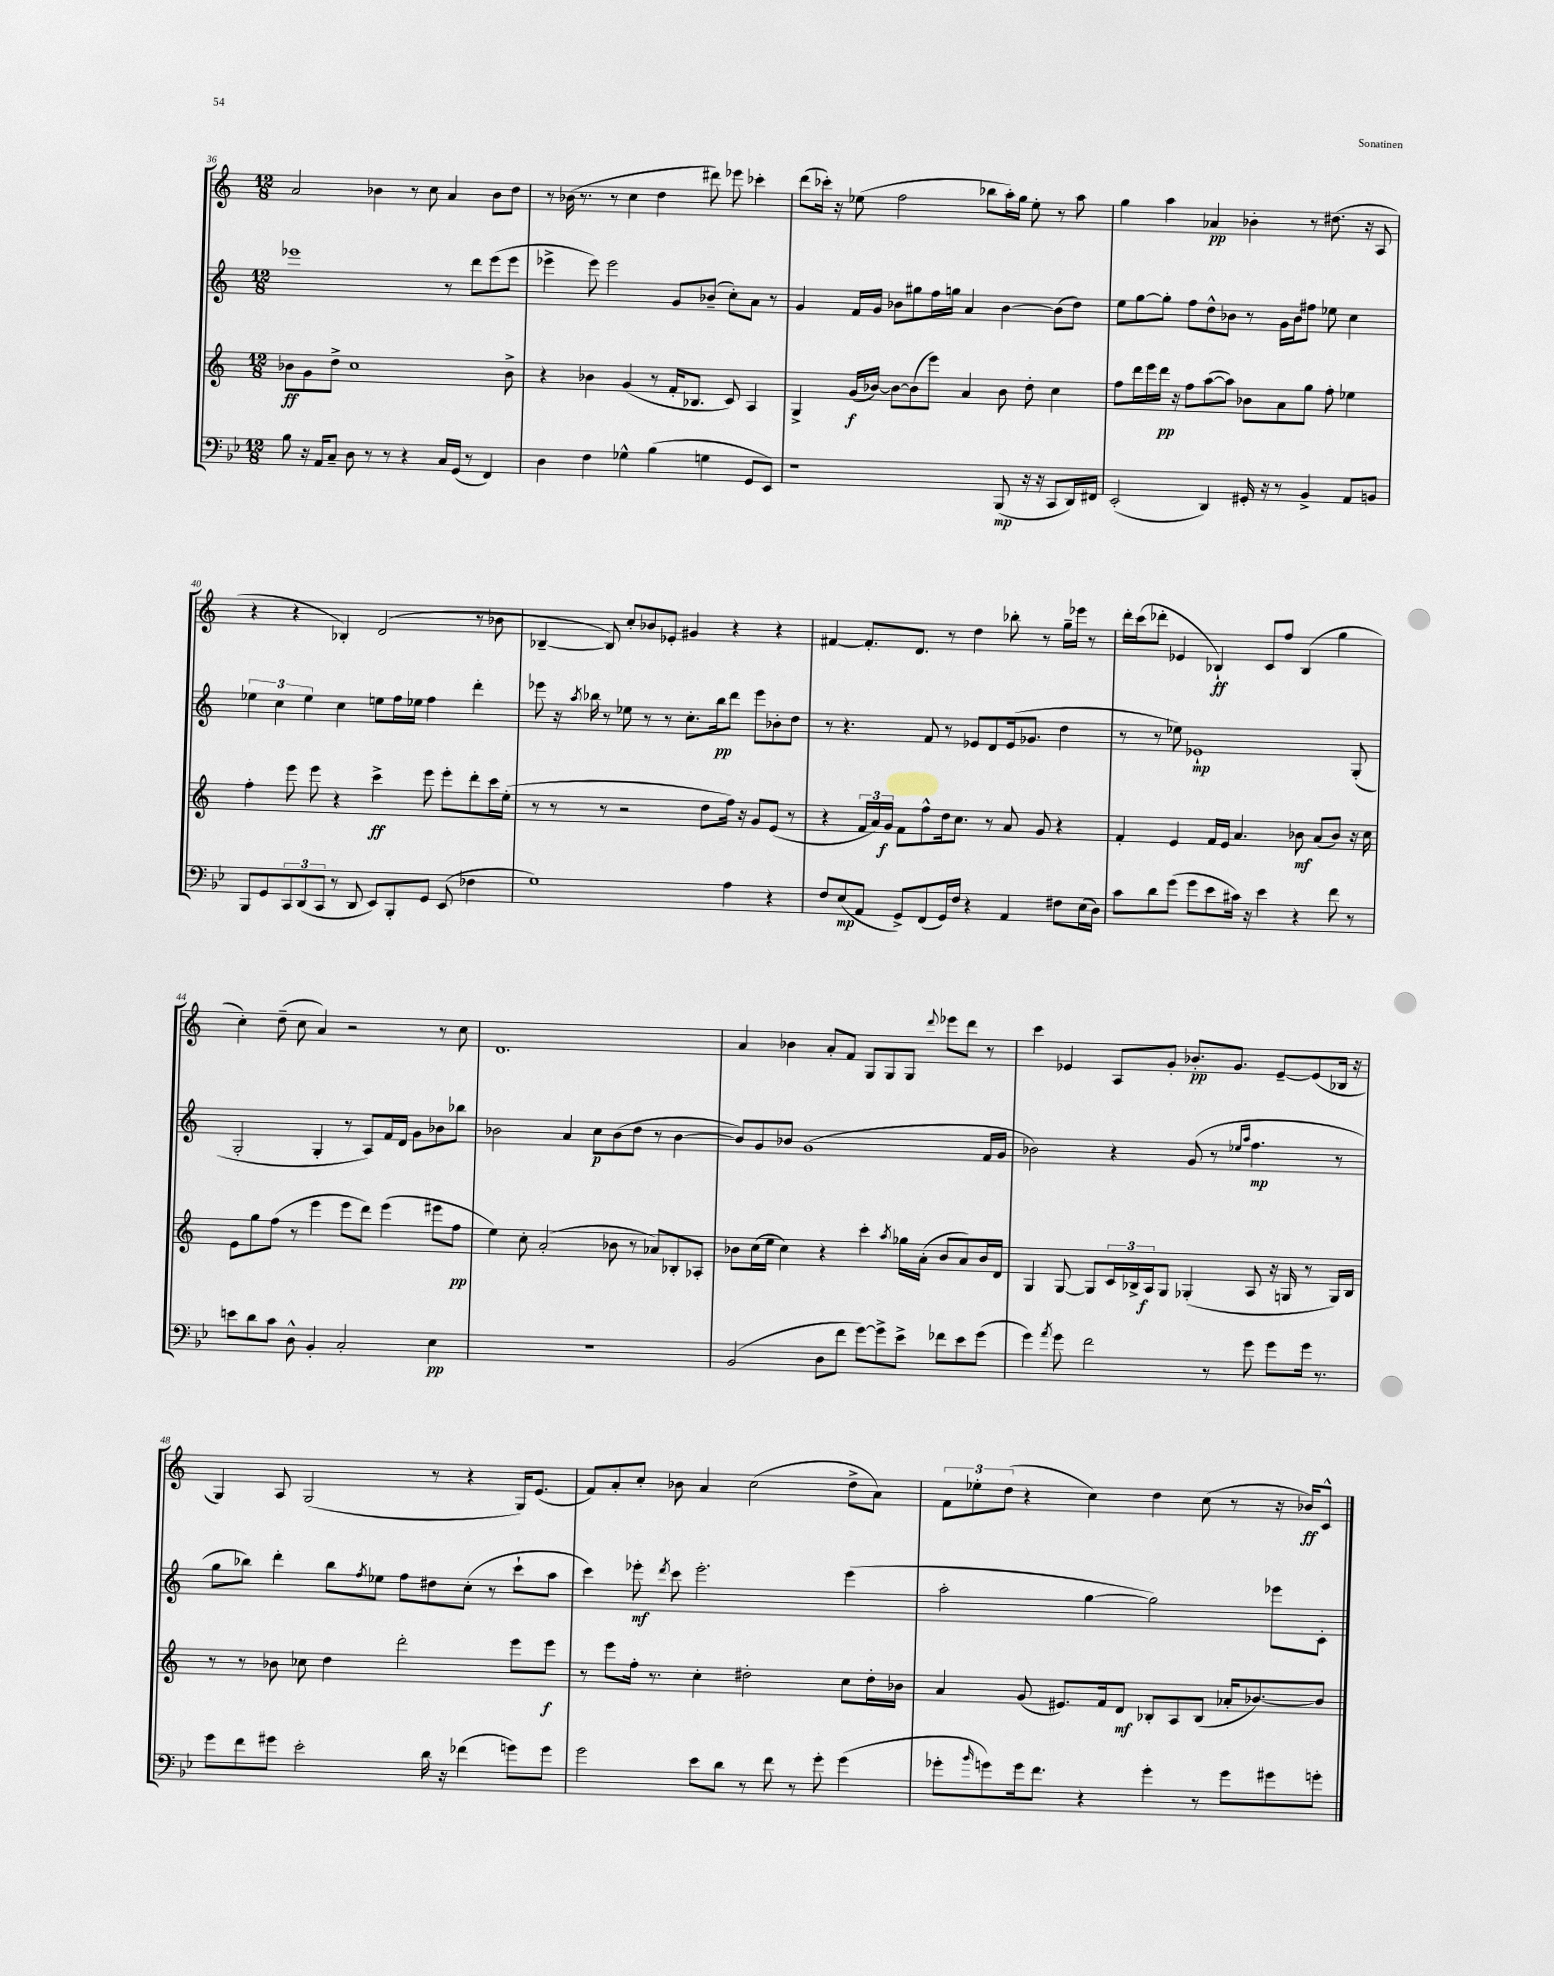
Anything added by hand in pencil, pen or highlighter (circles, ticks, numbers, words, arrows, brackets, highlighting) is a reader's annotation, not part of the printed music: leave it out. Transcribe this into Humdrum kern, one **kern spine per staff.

**kern	**dynam	**kern	**dynam	**kern	**dynam	**kern	**dynam
*part4	*part4	*part3	*part3	*part2	*part2	*part1	*part1
*staff4	*staff4	*staff3	*staff3	*staff2	*staff2	*staff1	*staff1
*clefF4	*	*clefG2	*	*clefG2	*	*clefG2	*
*k[b-e-]	*	*k[]	*	*k[]	*	*k[]	*
*M12/8	*	*M12/8	*	*M12/8	*	*M12/8	*
=36	=36	=36	=36	=36	=36	=36	=36
8B-\	.	8b-X\L	ff	1eee-X	.	2a/	.
16r	.	8g\	.	.	.	.	.
16AA/KL	.	.	.	.	.	.	.
8C~/J	.	8dd^\J	.	.	.	.	.
8D\	.	1cc	.	.	.	.	.
8r	.	.	.	.	.	4b-X\	.
8r	.	.	.	.	.	.	.
4r	.	.	.	.	.	8r	.
.	.	.	.	.	.	8cc\	.
16C/LL	.	.	.	8r	.	4a/	.
(16GG/JJ	.	.	.	.	.	.	.
8r	.	.	.	8ddd\L	.	.	.
4FF/)	.	.	.	(8eee-\	.	8b-\L	.
.	.	8b-^\	.	8eee-\J	.	8dd\J	.
=37	=37	=37	=37	=37	=37	=37	=37
4D\	.	4r	.	4eee-X^\	.	8r	.
.	.	.	.	.	.	(16b-X\	.
.	.	.	.	.	.	8.r	.
4F\	.	4b-X\	.	8eee-\)	.	.	.
.	.	.	.	2eee-\	.	8r	.
4G-X^^\	.	(4g/	.	.	.	4cc\	.
(4B-\	.	8r	.	.	.	4dd\	.
.	.	16f'/KL	.	8g/L	.	.	.
.	.	8.B-X/J	.	.	.	.	.
4Gn\	.	.	.	(8b-X~/J	.	8ddd#X\)	.
.	.	8c/)	.	8cc'\L)	.	8eee-X\	.
8GG/L	.	4A/	.	8a\J	.	4ccc-X'\	.
8EE-/J)	.	.	.	8r	.	.	.
=38	=38	=38	=38	=38	=38	=38	=38
1r	.	4G^/	.	4g/	.	(8ddd\L	.
.	.	.	.	.	.	16ccc-X'\Jk)	.
.	.	.	.	.	.	16r	.
.	.	(16g/LL	f	16f/LL	.	(8ee-X\	.
.	.	[16b-X/JJ)	.	16g/JJ	.	.	.
.	.	8b-\L_	.	8b-X\L	.	2ff\	.
.	.	(8b-\]	.	8gg#X\	.	.	.
.	.	8eee\J)	.	16ff\L	.	.	.
.	.	.	.	16ggn\JJ	.	.	.
.	.	4a/	.	4a/	.	.	.
.	.	.	.	.	.	8bb-X\L	.
(8BBB-/	mp	8b-\	.	[4b-\	.	16aa'\L)	.
.	.	.	.	.	.	16gg\JJ	.
16r	.	8dd'\	.	.	.	8ee-'\	.
16r	.	.	.	.	.	.	.
8CC/L	.	4cc\	.	(8b-\L]	.	8r	.
16DD/L)	.	.	.	8dd\J)	.	8aa\	.
16FF#X/JJ	.	.	.	.	.	.	.
=39	=39	=39	=39	=39	=39	=39	=39
(2EE-'/	.	8ff\L	.	8ee\L	.	4gg\	.
.	.	16ddd\L	.	[8gg\	.	.	.
.	.	16eee\	.	.	.	.	.
.	.	16ddd\JJ	pp	8gg'\J]	.	4aa\	.
.	.	16r	.	.	.	.	.
.	.	8ff\L	.	8ff\L	.	.	.
4DD/)	.	([8aa\	.	8dd^^\	.	4a-X/	pp
.	.	8aa\J])	.	8b-X\J	.	.	.
16GG#X'/	.	8b-X\L	.	8r	.	4b-X'\	.
16r	.	.	.	.	.	.	.
8r	.	8a\	.	16g\LL	.	.	.
.	.	.	.	16b-\J	.	.	.
4BB-^/	.	8gg\J	.	8ff#X\J	.	8r	.
.	.	8ff'\	.	8ee-X\	.	(8.dd#X\	.
8AA/L	.	4ee-X\	.	4cc\	.	.	.
.	.	.	.	.	.	16r	.
8BBn/J	.	.	.	.	.	8A/	.
!!LO:LB:g=z
=40	=40	=40	=40	=40	=40	=40	=40
8BBB-/L	.	4ff'\	.	6ee-X\	.	4r	.
8GG/	.	.	.	.	.	.	.
.	.	.	.	6cc\	.	.	.
12CC/	.	8eee\	.	.	.	4r	.
(12DD/	.	.	.	6ee-\	.	.	.
.	.	8eee\	.	.	.	.	.
12CC/J	.	.	.	.	.	.	.
8r	.	4r	.	4cc\	.	4B-X'/)	.
8DD/	.	.	.	.	.	.	.
8EE-/L)	.	4ccc^\	ff	8een\L	.	(2d/	.
8BBB-'/	.	.	.	16ff\L	.	.	.
.	.	.	.	16ee-X\JJ	.	.	.
8GG/J	.	8eee\	.	4ff\	.	.	.
(8EE-/	.	8eee'\L	.	.	.	.	.
4F-X\	.	8ddd'\	.	4ddd'\	.	8r	.
.	.	16ccc\L	.	.	.	8b-X\	.
.	.	(16ee'\JJ	.	.	.	.	.
=41	=41	=41	=41	=41	=41	=41	=41
1G)	.	8r	.	8eee-X\	.	[4B-X~/	.
.	.	8r	.	16r	.	.	.
.	.	.	.	8qaa/	.	.	.
.	.	.	.	16bb-X\	.	.	.
.	.	8r	.	8r	.	8B-/])	.
.	.	2r	.	8ee-X\	.	8cc'/L	.
.	.	.	.	8r	.	8b-X/	.
.	.	.	.	8r	.	8e-X'/J	.
.	.	.	.	8.cc'\L	.	4g#X/	.
.	.	8dd\L	.	.	.	.	.
.	.	.	.	16bb-\k	pp	.	.
4A\	.	16ff\Jk)	.	8ddd\J	.	4r	.
.	.	16r	.	.	.	.	.
.	.	8g/L	.	8eee-\L	.	.	.
4r	.	(8e/J	.	8b-X'\	.	4r	.
.	.	8r	.	8dd\J	.	.	.
=42	=42	=42	=42	=42	=42	=42	=42
8F/L	.	4r	.	8r	.	[4f#X/	.
(8E-/	mp	.	.	4.r	.	.	.
8AA/J	.	24f/LL	.	.	.	8.f#'/L]	.
.	.	24a/)	.	.	.	.	.
.	.	24g/JJ	f	.	.	.	.
8GG^/L)	.	8f\L	.	.	.	.	.
.	.	.	.	.	.	8.d/J	.
(8FF/	.	8ff^^\	.	8f/	.	.	.
16GG/L)	.	16dd\k	.	8r	.	8r	.
16F/JJ	.	8.cc\J	.	.	.	.	.
4r	.	.	.	8e-X/L	.	4dd\	.
.	.	8r	.	8d/	.	.	.
4AA/	.	8a/	.	(16e-/k	.	8bb-X'\	.
.	.	.	.	8.g-X/J	.	.	.
.	.	8g/	.	.	.	8r	.
8F#X\L	.	4r	.	4dd\	.	16gg~\LL	.
.	.	.	.	.	.	16eee-X\JJ	.
(16E-\L	.	.	.	.	.	8r	.
16D\JJ)	.	.	.	.	.	.	.
=43	=43	=43	=43	=43	=43	=43	=43
8c\L	.	4f'/	.	8r	.	16ddd'\LL	.
.	.	.	.	.	.	(16ccc\J	.
8d\	.	.	.	8r	.	8ddd-X'\J	.
(8g\J	.	4e/	.	8ee-X\)	.	4e-X/	.
8g\L	.	.	.	1e-X`	mp	.	.
8e-\	.	16f/LL	.	.	.	4B-X`/)	ff
.	.	16e/JJ	.	.	.	.	.
16c#X\Jk)	.	4.a/	.	.	.	.	.
16r	.	.	.	.	.	.	.
4e-\	.	.	.	.	.	8c/L	.
.	.	.	.	.	.	8ff/J	.
4r	.	8b-X\	mf	.	.	(4B-/	.
.	.	(8a/L	.	.	.	.	.
8f\	.	8b-/J)	.	.	.	4gg\	.
8r	.	16r	.	(8G'/	.	.	.
.	.	16cc\	.	.	.	.	.
!!LO:LB:g=z
=44	=44	=44	=44	=44	=44	=44	=44
8en\L	.	8e\L	.	2G'/	.	4cc'\)	.
8d\	.	8gg\	.	.	.	.	.
8c\J	.	(8ff\J	.	.	.	(8dd~\	.
8D^^\	.	8r	.	.	.	8cc\	.
4BB-'/	.	4eee\	.	4G'/	.	4a/)	.
2C'/	.	8eee\L	.	8r	.	2r	.
.	.	8ddd\J)	.	8A/L)	.	.	.
.	.	(4eee\	.	16f/L	.	.	.
.	.	.	.	16d/JJ	.	.	.
.	.	.	.	8g\L	.	.	.
4E-\	pp	8eee#X\L	.	8b-X\	.	8r	.
.	.	8ff\J	pp	8bb-X\J	.	8cc\	.
=45	=45	=45	=45	=45	=45	=45	=45
1.r	.	4ee\)	.	2b-X\	.	1.d	.
.	.	8cc'\	.	.	.	.	.
.	.	(2a'/	.	.	.	.	.
.	.	.	.	4a/	.	.	.
.	.	.	.	8cc\L	p	.	.
.	.	8b-X\	.	(8b-\	.	.	.
.	.	8r	.	8dd\J	.	.	.
.	.	8a-X/L)	.	8r	.	.	.
.	.	8B-X'/	.	[4b-\	.	.	.
.	.	8A-X'/J	.	.	.	.	.
=46	=46	=46	=46	=46	=46	=46	=46
(2BB-/	.	8b-X\L	.	8b-/L])	.	4a/	.
.	.	(16cc\L	.	8g/	.	.	.
.	.	16ee\JJ	.	.	.	.	.
.	.	4cc\)	.	8b-X/J	.	4b-X\	.
.	.	.	.	(1g	.	.	.
8D\L	.	4r	.	.	.	8a'/L	.
8f\J	.	.	.	.	.	8f/J	.
[8g\L)	.	4ccc'\	.	.	.	8G/L	.
8g^\]	.	.	.	.	.	8G/	.
.	.	8qaa/	.	.	.	.	.
8e-^\J	.	16gg-X\LL	.	.	.	8G/J	.
.	.	(16a'\JJ	.	.	.	.	.
.	.	.	.	.	.	8qqddd/	.
8f-X\L	.	8b-/L	.	.	.	8eee-X\L	.
8e-\	.	8a/)	.	.	.	8ddd\J	.
(8g\J	.	16b-/L	.	16f/LL	.	8r	.
.	.	16d/JJ	.	16g/JJ	.	.	.
=47	=47	=47	=47	=47	=47	=47	=47
4g\)	.	4G/	.	2b-X\)	.	4ccc\	.
8qa/	.	.	.	.	.	.	.
8g\	.	[8G/	.	.	.	4e-X/	.
2f\	.	8G/L]	.	.	.	.	.
.	.	24c/L	.	4r	.	8A/L	.
.	.	24B-X^/	.	.	.	.	.
.	.	24A/J	f	.	.	.	.
.	.	8G/J	.	.	.	8g'/J	.
.	.	(4G-X'/	.	(8g/	.	8.b-X'/L	pp
8r	.	.	.	8r	.	.	.
.	.	.	.	.	.	8.g/J	.
.	.	.	.	16qqee-X/LL	.	.	.
.	.	.	.	16qqaa/JJ	.	.	.
8g\	.	8A/	.	4.ff\	mp	.	.
8g\L	.	16r	.	.	.	[8e-~/L	.
.	.	16Gn/	.	.	.	.	.
16g\Jk	.	8r	.	.	.	(8e-/]	.
8.r	.	.	.	.	.	.	.
.	.	16G/LL)	.	8r	.	16B-X/Jk	.
.	.	16B-/JJ	.	.	.	16r	.
!!LO:LB:g=z
=48	=48	=48	=48	=48	=48	=48	=48
8g\L	.	8r	.	8gg\L	.	4G/)	.
8f\	.	8r	.	8bb-X\J)	.	.	.
8g#X\J	.	8b-X\	.	4ddd'\	.	8A/	.
2e-'\	.	8cc-X\	.	.	.	(2G/	.
.	.	4dd\	.	8bb-\L	.	.	.
.	.	.	.	8qff/	.	.	.
.	.	.	.	8ee-X\J	.	.	.
.	.	2ddd'\	.	8ff\L	.	.	.
16d\	.	.	.	8dd#X\	.	8r	.
16r	.	.	.	.	.	.	.
(4f-X\	.	.	.	(8cc'\J	.	4r	.
.	.	.	.	8r	.	.	.
8gn\L)	.	8eee\L	.	8ccc`\L	.	16G/KL)	.
.	.	.	.	.	.	(8.e/J	.
8g\J	.	8eee\J	f	8aa\J	.	.	.
=49	=49	=49	=49	=49	=49	=49	=49
2g\	.	8r	.	4ccc\)	.	8f/L)	.
.	.	8eee\L	.	.	.	8a'/	.
.	.	16ff'\Jk	.	8eee-X'\	mf	8cc'/J	.
.	.	8.r	.	.	.	.	.
.	.	.	.	8qddd/	.	.	.
.	.	.	.	8ccc\	.	8b-X\	.
8e-\L	.	4cc'\	.	2.eee-'\	.	4a/	.
8d\J	.	.	.	.	.	.	.
8r	.	2dd#X'\	.	.	.	(2cc\	.
8f\	.	.	.	.	.	.	.
8r	.	.	.	.	.	.	.
8g'\	.	.	.	.	.	.	.
(4g\	.	8cc\L	.	(4eee-\	.	8dd^\L	.
.	.	16dd#'\L	.	.	.	8a\J)	.
.	.	16b-X\JJ	.	.	.	.	.
=50	=50	=50	=50	=50	=50	=50	=50
8g-X'\L	.	4a/	.	2aa'\	.	12f\L	.
.	.	.	.	.	.	12ee-X'\	.
16qqb-/	.	.	.	.	.	.	.
8gn\)	.	.	.	.	.	.	.
.	.	.	.	.	.	(12dd\J	.
16g\k	.	(8g/	.	.	.	4r	.
8.f\J	.	.	.	.	.	.	.
.	.	8.e#X/L)	.	.	.	.	.
4r	.	.	.	[4gg\	.	4cc\)	.
.	.	16f/k	.	.	.	.	.
.	.	8d/J	mf	.	.	.	.
4g'\	.	8B-X'/L	.	2gg\])	.	4dd\	.
.	.	8A/	.	.	.	.	.
8r	.	(8B-/J	.	.	.	(8cc\	.
8g\L	.	16a-X'/KL	.	.	.	8r	.
.	.	[8.b-X/)	.	.	.	.	.
8g#X\	.	.	.	8eee-X\L	.	16r	.
.	.	.	.	.	.	16b-X/KL)	ff
8gn'\J	.	8b-/J]	.	8c'\J	.	8c^^/J	.
==	==	==	==	==	==	==	==
*-	*-	*-	*-	*-	*-	*-	*-
